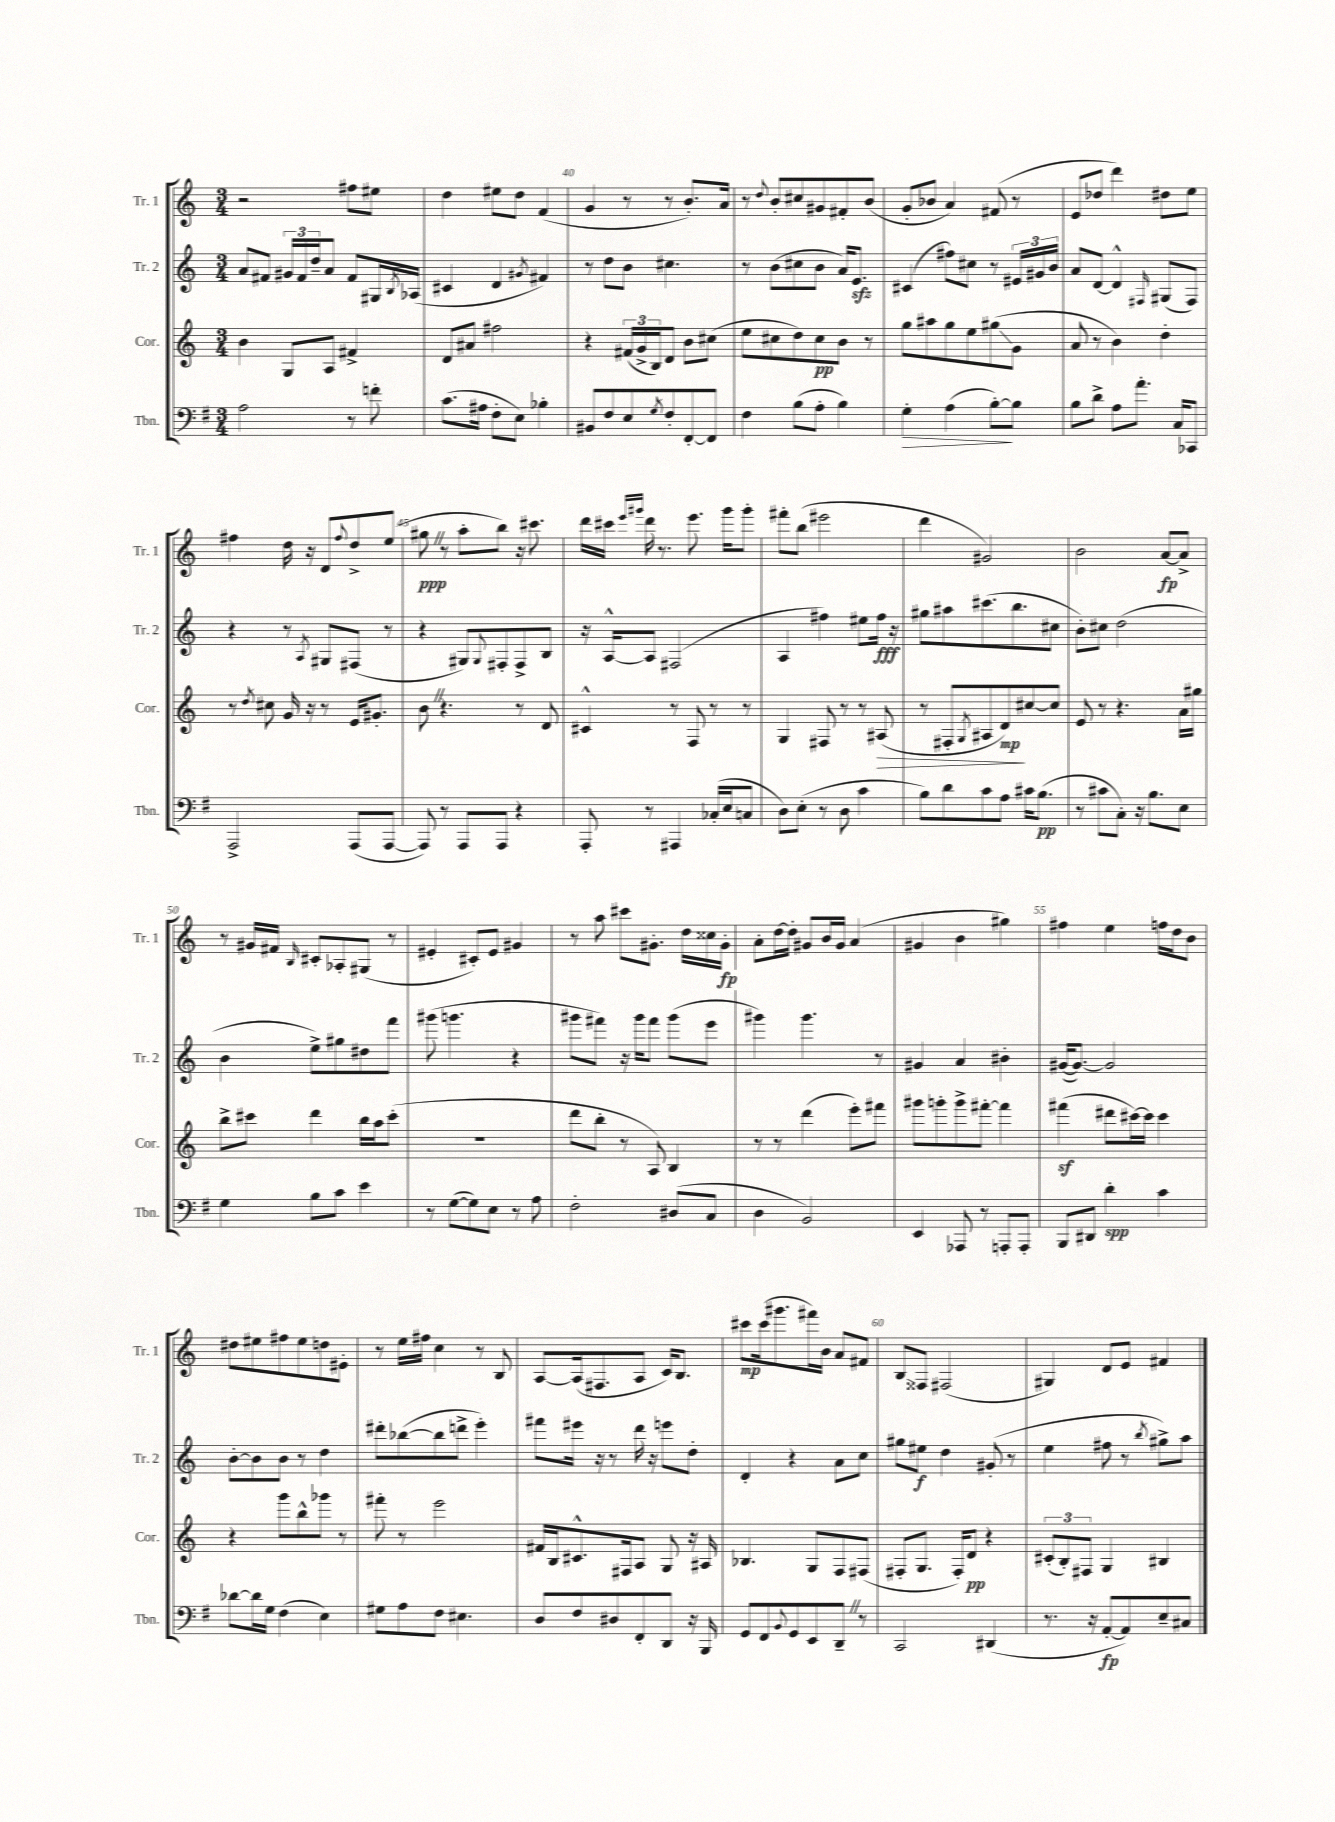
<<
\new StaffGroup <<
\new Staff = "s0" \with { instrumentName = "Tr. 1" shortInstrumentName = "Tr. 1" } {
    \clef treble \key c \major \numericTimeSignature \time 3/4
    r2 fis''8 eis''8 |
    d''4 eis''8 d''8 f'4( |
    g'4 r8 r8 b'8.-.) a'16 |
    r8 \appoggiatura { d''8 } b'8-. cis''8 gis'8 fis'8-. b'8( |
    g'8-. bes'8 a'4) fis'8( r8 |
    e'8 des''8 d'''4) dis''8 e''8 |
    fis''4 d''16 r16 d'8 \appoggiatura { fis''8 } d''8-> e''8( |
    gis''8\ppp \once \override BreathingSign.text = \markup { \musicglyph "scripts.caesura.straight" } \breathe r8 a''8-. b''8) r16 cis'''8. |
    d'''16 cis'''16 \grace { e'''16 gis'''16 } d'''16 r8. e'''8. gis'''16 gis'''8-. |
    fis'''8-. b''8( eis'''2 |
    d'''4 gis'2) |
    b'2 a'8~\fp a'8-> |
    r8 gis'16 fis'16 \grace { b16 } cis'8-. aes8-. gis8( r8 |
    eis'4-. cis'8-.) eis'8 gis'4 |
    r8 a''8 cis'''8 gis'8.-. d''16 cisis''16 gis'16-.\fp |
    a'8-. d''16~ d''16-. gis'8 b'16 gis'16 a'4( |
    gis'4 b'4 gis''4) |
    fis''4 e''4 f''16 d''16 b'8 |
    dis''8 eis''8 fis''8 eis''8 d''8 eis'8-. |
    r8 e''16 fis''16 c''4 r8 b8 |
    a8~ a16( fis8. a8 c'16) b8. |
    cis'''8\mp cis'''16( gis'''8. fis'''16) b'16 a'8 fis'8 |
    b8\glissando fisis8 fis2( |
    gis4) d'8 e'8 fis'4 \bar "|." |
}
\new Staff = "s1" \with { instrumentName = "Tr. 2" shortInstrumentName = "Tr. 2" } {
    \clef treble \key c \major \numericTimeSignature \time 3/4
    a'8 fis'8 \tuplet 3/2 { gis'16 fis'16 d''16-- } a'8 fis'8 gis16 \acciaccatura { b8 } aes16( |
    cis'4 d'4 \acciaccatura { gis'8 } fis'4) |
    r8 d''8 b'8 cis''4. |
    r8 b'8( cis''8 b'8 a'16) e'8.\sfz |
    cis'4( fis''8) cis''8 r8 \tuplet 3/2 { eis'16 gis'16 b'16 } |
    a'8 d'8~ d'4-^ \grace { fis16 } gis8( fis8) |
    r4 r8 \acciaccatura { a8 } gis8 fis8( r8 |
    r4 gis8) \appoggiatura { gis8 } fis8-. fis8-> b8 |
    r16 a16~-^ a8 fis2( |
    a4 fis''4) eis''8 fis''16\fff r16 |
    gis''8 ais''8 cis'''8.( b''8. cis''8 |
    b'8-.) cis''8 d''2( |
    b'4 e''8->) gis''8 dis''8 f'''8 |
    gis'''8( g'''4. r4 |
    gis'''8 fis'''8) r16 gis'''16 fis'''8 gis'''8( e'''8 |
    gis'''4) gis'''4. r8 |
    gis'4 a'4 bis'4-. |
    gis'16~( gis'8.~) gis'2 |
    b'8~-. b'8 b'8 r8 d''4 |
    dis'''8-. bes''8~( bes''8 d'''8-> e'''4-.) |
    fis'''8 eis'''16 r16 r8 d'''16 r16 e'''8 d''8-. |
    d'4-. r4 a'8 c''8 |
    gis''8 eis''8\f d''4 gis'8-.( r8 |
    e''4 fis''8 r8 \acciaccatura { b''8 } gis''8->) a''8 \bar "|." |
}
\new Staff = "s2" \with { instrumentName = "Cor." shortInstrumentName = "Cor." } {
    \clef treble \key c \major \numericTimeSignature \time 3/4
    b'4 g8 a8 fis'4-> |
    d'8 ais'8 fis''2 |
    r4 \tuplet 3/2 { fis'16( g'16-> b16) } d'8 b'8 cis''8( |
    e''8 cis''8 d''8) cis''8\pp b'8 r8 |
    g''8 ais''8 g''8 e''8 gis''8\glissando( g'8 |
    a'8 r8 b'4) d''4-. |
    r8 \acciaccatura { d''8 } cis''8 g'16 r16 r8 e'16 gis'8.-. |
    b'8 \once \override BreathingSign.text = \markup { \musicglyph "scripts.caesura.straight" } \breathe r4. r8 d'8 |
    cis'4-^ r8 f8 r8 r8 |
    g4 fis8 r8 r8 ais8\>( |
    r8 fis8-. \acciaccatura { g8 } ais8 d'8\mp\!) cis''8~ cis''8 |
    e'8 r8 r4. a'16 gis''16 |
    b''8-> cis'''8 d'''4 b''16 a''16 cis'''8-.( |
    R2. |
    d'''8 b''8-. r8 a8) b4 |
    r8 r8 d'''4( e'''8-.) fis'''8 |
    gis'''8 g'''8-. g'''8-> fis'''8~-. fis'''4 |
    fis'''4\sf( dis'''8 cis'''16~) cis'''16 cis'''4 |
    r4 g'''8 b''8-^ ges'''8 r8 |
    fis'''8-. r8 e'''2 |
    fis'16 b16 cis'8.-^ fis16 a8 g8 r16 ais16 |
    bes4. g8 f8 fis8( |
    fis8-. g8. fis16-.) d'8\pp r4 |
    \tuplet 3/2 { cis'8-.( b8-.) fis8 } g4 bis4 \bar "|." |
}
\new Staff = "s3" \with { instrumentName = "Tbn." shortInstrumentName = "Tbn." } {
    \clef bass \key g \major \numericTimeSignature \time 3/4
    a2 r8 f'8-. |
    c'8.( ais16 fis8-. e8) bes4-. |
    bis,8 fis8 e8 \acciaccatura { g8 } fis8-. fis,8~-. fis,8 |
    fis4 b8( a8-. b4) |
    g4-.\> a4( b8~-.\!) b8 |
    b8 d'8-> a8 a'8.-. c16 ces,8 |
    a,,2-> a,,8( a,,8~ |
    a,,8) r8 a,,8 a,,8 r4 |
    a,,8-. r8 ais,,4 ces16-.( e16 c8 |
    d8) e8-.( r8 d8 c'4 |
    b8) d'8 c'8 a8 cis'16 b8.\pp( |
    r8 cis'8 c8-.) r16 b8. e8 |
    g4 b8 c'8 e'4 |
    r8 g8~( g8) e8 r8 a8 |
    fis2-. dis8( c8 |
    d4 b,2) |
    e,4 aes,,8 r8 a,,8-. a,,8-. |
    b,,8 dis,8 d'4-.\spp c'4 |
    des'8~ des'16 g16 fis4( e4) |
    gis8 a8 fis8 eis4. |
    d8 fis8 dis8 fis,8-. d,8 r16 b,,16 |
    g,8 fis,8 \appoggiatura { b,8 } g,8 e,8 d,8-- \once \override BreathingSign.text = \markup { \musicglyph "scripts.caesura.straight" } \breathe r8 |
    c,2 dis,4( |
    r8. r16 a,8~-.\fp a,8) e8-- cis8 \bar "|." |
}
>>
>>
\layout { \context { \Score currentBarNumber = #38 \override BarNumber.break-visibility = ##(#f #t #t) barNumberVisibility = #(every-nth-bar-number-visible 5) } }
